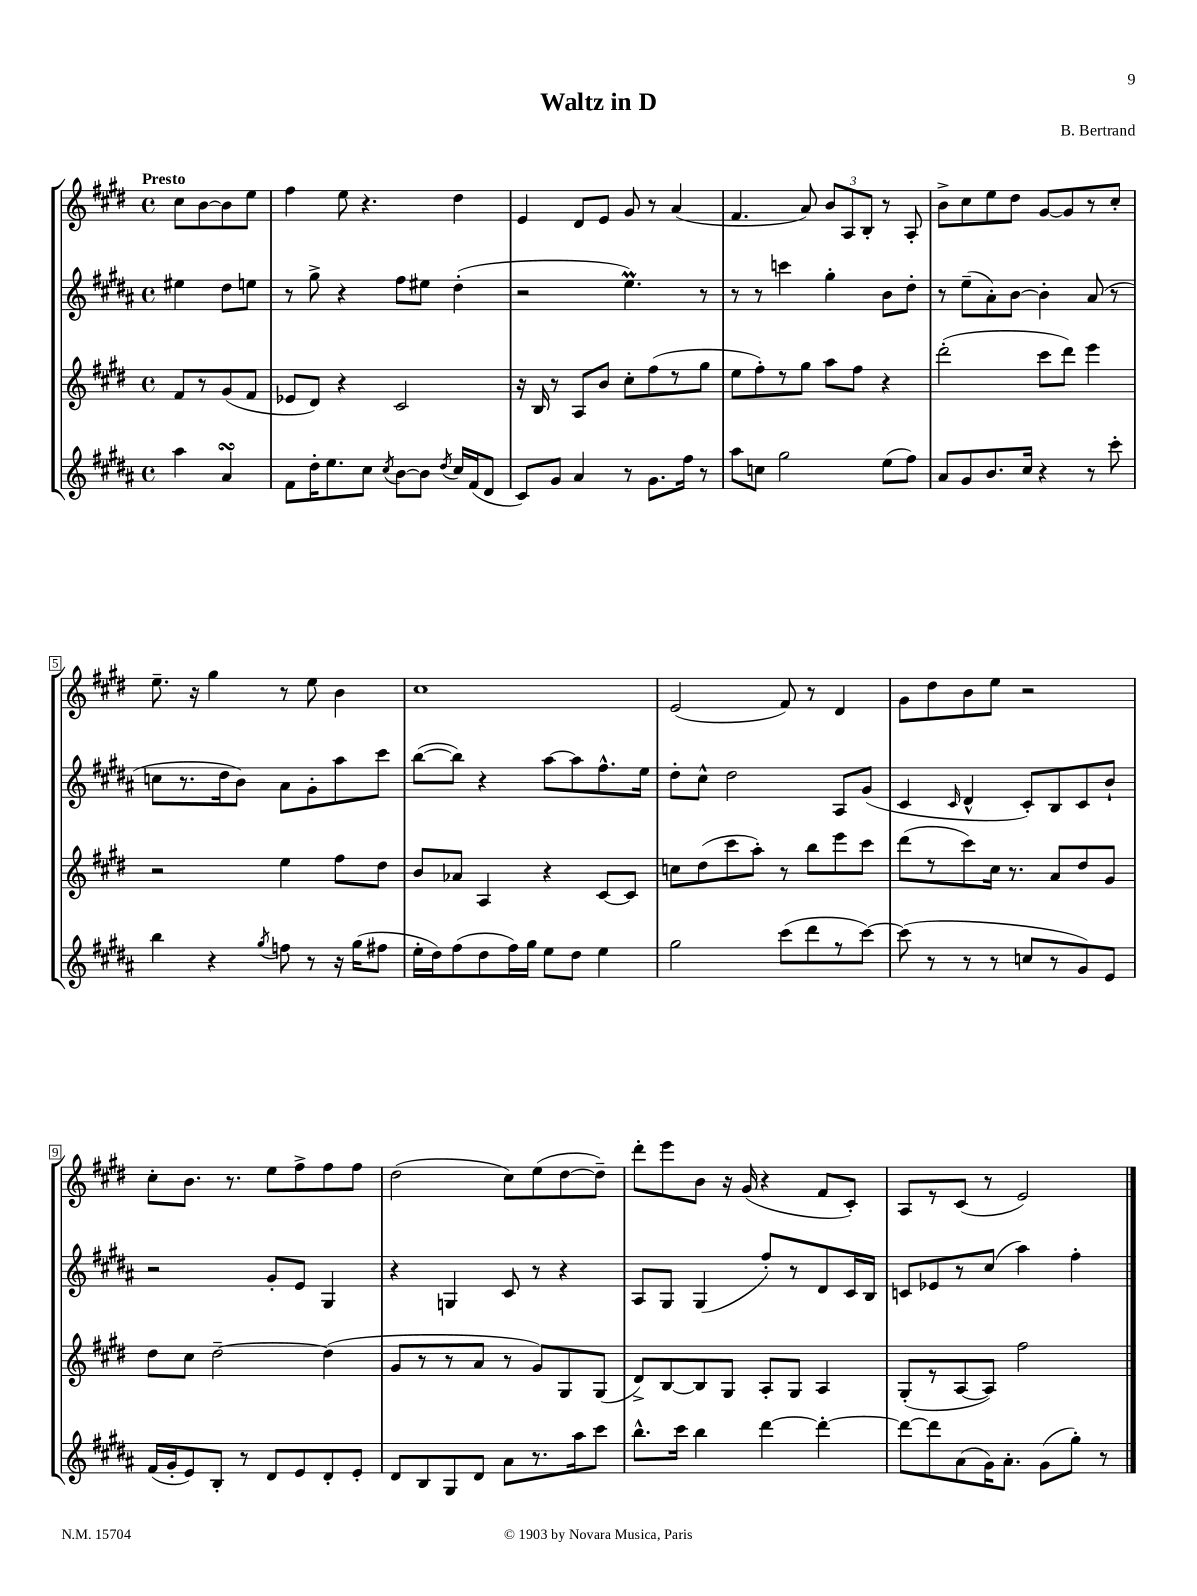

**kern	**kern	**kern	**kern
*staff4	*staff3	*staff2	*staff1
*clefG2	*clefG2	*clefG2	*clefG2
*k[f#c#g#d#a#]	*k[f#c#g#d#]	*k[f#c#g#d#a#]	*k[f#c#g#d#]
*M4/4	*M4/4	*M4/4	*M4/4
*met(c)	*met(c)	*met(c)	*met(c)
4aa#\	8f#/L	4ee#\	8cc#\L
.	8r	.	[8b\
4a#/	(8g#/	8dd#\L	8b\]
.	8f#/J	8ee\J	8ee\J
=	=	=	=
8f#\L	8e-/L	8r	4ff#\
16dd#'\K	8d#/J)	8gg#^\	.
8.ee\	.	.	.
.	4r	4r	8ee\
8cc#\J	.	.	4.r
8qcc#/	.	.	.
[8b\L	2c#/	8ff#\L	.
8b\]J	.	8ee#\J	.
8qdd#/	.	.	.
16cc#/LL	.	(4dd#'\	4dd#\
(16f#/J	.	.	.
8d#/J	.	.	.
=	=	=	=
8c#/L)	16r	2r	4e/
.	16B/	.	.
8g#/J	8r	.	.
4a#/	8A/L	.	8d#/L
.	8b/J	.	8e/J
8r	8cc#'\L	4.ee\)	8g#/
8.g#\L	(8ff#\	.	8r
.	8r	.	(4a/
16ff#\Jk	.	.	.
8r	8gg#\J	8r	.
=	=	=	=
8aa#\L	8ee\L	8r	4.f#/
8cc\J	8ff#'\)	8r	.
2gg#\	8r	4ccc\	.
.	8gg#\J	.	8a/)
.	8aa\L	4gg#'\	12b/L
.	.	.	12A/
.	8ff#\J	.	.
.	.	.	12B'/J
(8ee\L	4r	8b\L	8r
8ff#\J)	.	8dd#'\J	8A'/
=	=	=	=
8a#/L	(2ddd#'\	8r	8b^\L
8g#/	.	(8ee~\L	8cc#\
8.b/	.	8a#'\)	8ee\
.	.	[8b\J	8dd#\J
16cc#/Jk	.	.	.
4r	8ccc#\L	4b'\]	[8g#/L
.	8ddd#\J)	.	8g#/]
8r	4eee\	(8a#/	8r
8ccc#'\	.	8r	8cc#'/J
=	=	=	=
4bb\	2r	8cc\L	8.ee~\
.	.	8.r	.
.	.	.	16r
4r	.	.	4gg#\
.	.	16dd#\k	.
.	.	8b\J)	.
8qgg#/	.	.	.
8ff\	4ee\	8a#\L	8r
8r	.	8g#'\	8ee\
16r	8ff#\L	8aa#\	4b\
(16gg#\LK	.	.	.
8ff#\J	8dd#\J	8ccc#\J	.
=	=	=	=
16ee'\LL	8b/L	([8bb\L	1cc#
16dd#\J)	.	.	.
(8ff#\	8a-/J	8bb\]J)	.
8dd#\	4A/	4r	.
16ff#\L)	.	.	.
16gg#\JJ	.	.	.
8ee\L	4r	[8aa#\L	.
8dd#\J	.	8aa#\]	.
4ee\	[8c#/L	8.ff#^^\	.
.	8c#/]J	.	.
.	.	16ee\Jk	.
=	=	=	=
2gg#\	8cc\L	8dd#'\L	(2e/
.	(8dd#\	8cc#^^\J	.
.	8ccc#\	2dd#\	.
.	8aa'\J)	.	.
(8ccc#\L	8r	.	8f#/)
8ddd#\	8bb\L	.	8r
8r	8eee\	8A#/L	4d#/
[8ccc#\J)	8ccc#\J	(8g#/J	.
=	=	=	=
(8ccc#\]	(8ddd#\L	4c#/	8g#\L
8r	8r	.	8dd#\
.	.	16qqc#/	.
8r	8ccc#\)	4d#^^/	8b\
8r	16cc#\Jk	.	8ee\J
.	8.r	.	.
8cc/L	.	8c#'/L)	2r
8r	8a/L	8B/	.
8g#/)	8dd#/	8c#/	.
8e/J	8g#/J	8b`/J	.
=	=	=	=
(16f#/LL	8dd#\L	2r	8cc#'\L
16g#'/J	.	.	.
8e/)	8cc#\J	.	8.b\J
8B'/J	[2dd#~\	.	.
.	.	.	8.r
8r	.	.	.
8d#/L	.	8g#'/L	8ee\L
8e/	.	8e/J	8ff#^\
8d#'/	(4dd#\]	4G#/	8ff#\
8e'/J	.	.	8ff#\J
=	=	=	=
8d#/L	8g#/L	4r	(2dd#\
8B/	8r	.	.
8G#/	8r	4G/	.
8d#/J	8a/J	.	.
8a#\L	8r	8c#/	8cc#\L)
8.r	8g#/L)	8r	(8ee\
.	8G#/	4r	[8dd#\
16aa#\k	.	.	.
8ccc#\J	(8G#/J	.	8dd#~\]J)
=	=	=	=
8.bb^^\L	8d#^/L)	8A#/L	8ddd#'\L
.	[8B/	8G#/J	8eee\
16ccc#\Jk	.	.	.
4bb\	8B/]	(4G#/	8b\J
.	8G#/J	.	16r
.	.	.	(16g#/
[4ddd#\	8A'/L	8ff#'/L)	4r
.	8G#/J	8r	.
4ddd#'\_	4A/	8d#/	8f#/L
.	.	16c#/L	8c#'/J)
.	.	16B/JJ	.
=	=	=	=
8ddd#\_L	(8G#'/L	8c/L	8A/L
8ddd#\]	8r	8e-/	8r
(8a#\	[8A/	8r	(8c#/J
16g#\K)	8A/]J)	(8cc#/J	8r
8.a#'\J	.	.	.
.	2ff#\	4aa#\)	2e/)
(8g#\L	.	.	.
8gg#'\J)	.	4ff#'\	.
8r	.	.	.
==	==	==	==
*-	*-	*-	*-
